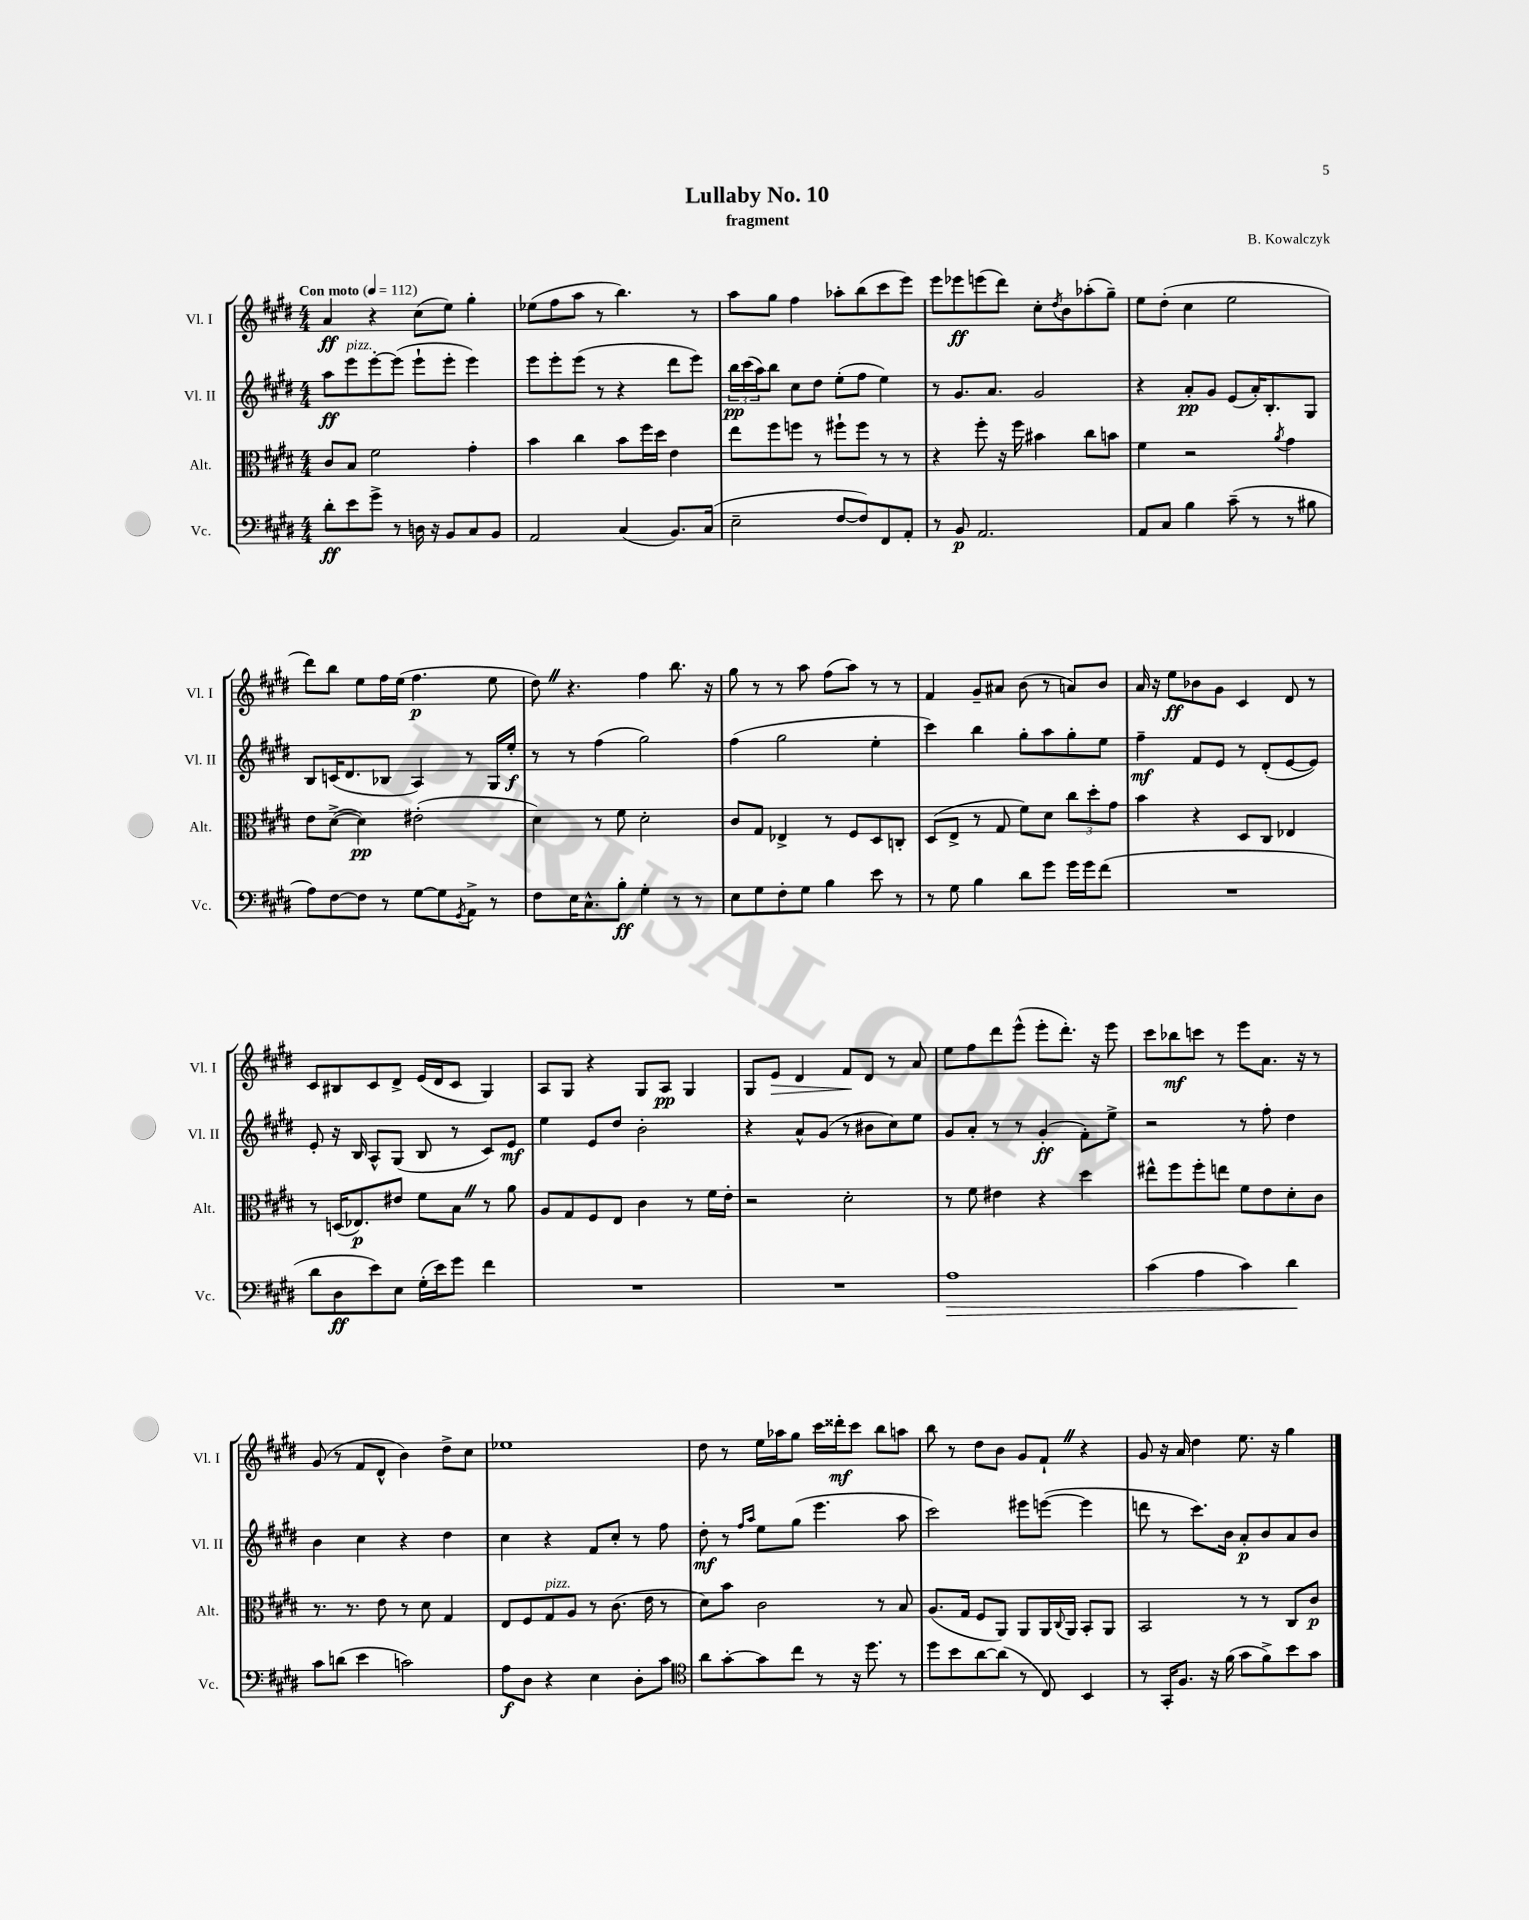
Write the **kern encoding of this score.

**kern	**dynam	**kern	**dynam	**kern	**dynam	**kern	**dynam
*part4	*part4	*part3	*part3	*part2	*part2	*part1	*part1
*staff4	*staff4	*staff3	*staff3	*staff2	*staff2	*staff1	*staff1
*I"Vc.	*	*I"Alt.	*	*I"Vl. II	*	*I"Vl. I	*
*I'Vc.	*	*I'Alt.	*	*I'Vl. II	*	*I'Vl. I	*
*clefF4	*	*clefC3	*	*clefG2	*	*clefG2	*
*k[f#c#g#d#]	*	*k[f#c#g#d#]	*	*k[f#c#g#d#]	*	*k[f#c#g#d#]	*
*M4/4	*	*M4/4	*	*M4/4	*	*M4/4	*
*MM112	*	*MM112	*	*MM112	*	*MM112	*
=1	=1	=1	=1	=1	=1	=1	=1
!	!	!	!	!	!	!LO:TX:a:B:t=Con moto	!
8d#'\L	ff	8c#/L	.	8aa\L	ff	4a/	ff
!	!	!	!	!LO:TX:a:i:t=pizz.	!	!	!
8e\	.	8B/J	.	8eee\	.	.	.
8g#^\J	.	2f#\	.	[8eee'\	.	4r	.
8r	.	.	.	(8eee\J]	.	.	.
16Dn\	.	.	.	8eee`\L	.	(8cc#\L	.
16r	.	.	.	.	.	.	.
8BB/L	.	.	.	8eee'\J	.	8ee\J)	.
8C#/	.	4g#'\	.	4eee\)	.	4gg#'\	.
8BB/J	.	.	.	.	.	.	.
=2	=2	=2	=2	=2	=2	=2	=2
2AA/	.	4b\	.	8eee\L	.	(8ee-X\L	.
.	.	.	.	8eee'\	.	8ff#\	.
.	.	4cc#\	.	(8eee\J	.	8aa\J	.
.	.	.	.	8r	.	8r	.
(4C#/	.	8b\L	.	4r	.	4.bb\)	.
.	.	16ff#\L	.	.	.	.	.
.	.	16dd#\JJ	.	.	.	.	.
8.BB/L)	.	4e\	.	8ddd#\L	.	.	.
.	.	.	.	8eee\J)	.	8r	.
(16C#/Jk	.	.	.	.	.	.	.
=3	=3	=3	=3	=3	=3	=3	=3
2E~\	.	8ee\L	.	24bb\LL	pp	8aa\L	.
.	.	.	.	(24ccc#\	.	.	.
.	.	.	.	24aa\J)	.	.	.
.	.	8ff#\	.	8bb\J	.	8gg#\J	.
.	.	8ffn\J	.	8cc#\L	.	4ff#\	.
.	.	8r	.	8dd#\J	.	.	.
[8F#/L	.	8ff#X`\L	.	(8ee'\L	.	8aa-X'\L	.
8F#/])	.	8ff#\J	.	8ff#\J	.	(8bb\	.
8FF#/	.	8r	.	4ee\)	.	8ccc#\	.
8AA'/J	.	8r	.	.	.	8eee\J)	.
=4	=4	=4	=4	=4	=4	=4	=4
8r	.	4r	.	8r	.	8eee\L	.
8BB/	p	.	.	8.g#/L	.	8eee-X\	ff
2.AA/	.	8ff#'\	.	.	.	(8eeen\	.
.	.	.	.	8.a/J	.	.	.
.	.	16r	.	.	.	8ddd#\J)	.
.	.	16ff#\	.	.	.	.	.
.	.	4b#X\	.	2g#/	.	8cc#'\L	.
.	.	.	.	.	.	8qdd#/	.
.	.	.	.	.	.	8b\	.
.	.	8cc#\L	.	.	.	(8aa-X'\	.
.	.	8bn\J	.	.	.	8gg#~\J)	.
=5	=5	=5	=5	=5	=5	=5	=5
8AA/L	.	4f#\	.	4r	.	8ee\L	.
8C#/J	.	.	.	.	.	(8dd#'\J	.
4B\	.	2r	.	8a'/L	pp	4cc#\	.
.	.	.	.	8g#/J	.	.	.
(8c#~\	.	.	.	(8e/L	.	2ee\	.
8r	.	.	.	16a'/K)	.	.	.
.	.	.	.	8.B'/	.	.	.
.	.	8qa/	.	.	.	.	.
8r	.	4g#\	.	.	.	.	.
8B#X\	.	.	.	8G#/J	.	.	.
!!LO:LB:g=z
=6	=6	=6	=6	=6	=6	=6	=6
8A\L)	.	8e\L	.	8B/L	.	8ddd#\L)	.
[8F#\	.	([8d#^\J	.	(16cn/K	.	8bb\J	.
.	.	.	.	8.d#/	.	.	.
8F#\J]	.	4d#\])	pp	.	.	8ee\L	.
8r	.	.	.	8B-X/J	.	16ff#\L	.
.	.	.	.	.	.	(16ee\JJ	.
[8G#\L	.	(2e#X'\	.	4A/)	.	4.ff#\	p
8G#\]	.	.	.	.	.	.	.
8qGG#/	.	.	.	.	.	.	.
8AA^\J	.	.	.	8r	.	.	.
8r	.	.	.	16G#/LL	.	8ee\	.
.	.	.	.	16ee'/JJ	f	.	.
=7	=7	=7	=7	=7	=7	=7	=7
8F#\L	.	4d#\)	.	8r	.	8dd#Z\)	.
16E\K	.	.	.	8r	.	4.r	.
8.C#^^\	.	.	.	.	.	.	.
.	.	8r	.	(4ff#\	.	.	.
8B'\J	ff	8f#\	.	.	.	.	.
4G#'\	.	2d#'\	.	2gg#\)	.	4ff#\	.
8r	.	.	.	.	.	8.bb\	.
8r	.	.	.	.	.	.	.
.	.	.	.	.	.	16r	.
=8	=8	=8	=8	=8	=8	=8	=8
8E\L	.	8c#/L	.	(4ff#\	.	8gg#\	.
8G#\	.	8G#/J	.	.	.	8r	.
8F#'\	.	4E-X^/	.	2gg#\	.	8r	.
8G#\J	.	.	.	.	.	8aa\	.
4B\	.	8r	.	.	.	(8ff#\L	.
.	.	8F#/L	.	.	.	8aa\J)	.
8e\	.	8D#/	.	4ee'\	.	8r	.
8r	.	8Cn'/J	.	.	.	8r	.
=9	=9	=9	=9	=9	=9	=9	=9
8r	.	(8D#/L	.	4ccc#\)	.	4f#/	.
8G#\	.	8E^/J	.	.	.	.	.
4B\	.	8r	.	4bb\	.	8g#~/L	.
.	.	8G#/	.	.	.	8a#X/J	.
8d#\L	.	8f#\L)	.	8gg#'\L	.	(8b\	.
8g#\J	.	8d#\J	.	8aa\	.	8r	.
16g#\LL	.	12cc#\L	.	8gg#'\	.	8an/L)	.
16g#\J	.	.	.	.	.	.	.
.	.	12dd#'\	.	.	.	.	.
(8f#\J	.	.	.	8ee\J	.	8b/J	.
.	.	12g#\J	.	.	.	.	.
=10	=10	=10	=10	=10	=10	=10	=10
1r	.	4b\	.	4ff#~\	mf	16a/	.
.	.	.	.	.	.	16r	.
.	.	.	.	.	.	8ee\L	ff
.	.	4r	.	8f#/L	.	8b-X\	.
.	.	.	.	8e/J	.	8g#\J	.
.	.	8D#/L	.	8r	.	4c#/	.
.	.	8C#/J	.	(8d#'/L	.	.	.
.	.	4E-X/	.	[8e/	.	8d#/	.
.	.	.	.	8e/J])	.	8r	.
!!LO:LB:g=z
=11	=11	=11	=11	=11	=11	=11	=11
8d#\L	.	8r	.	8e'/	.	8c#/L	.
8D#\	ff	(16Dn/KL	.	16r	.	8B#X/	.
.	.	8.E-X/)	p	16B/	.	.	.
8e\)	.	.	.	8A^^/L	.	8c#/	.
8E\J	.	8e#X/J	.	(8G#/J	.	8d#^/J	.
(16G#'\LL	.	8f#\L	.	8B/	.	(16e/LL	.
16e\J)	.	.	.	.	.	16d#/J	.
8g#\J	.	8BZ\J	.	8r	.	8c#/J	.
4f#\	.	8r	.	8c#/L)	.	4G#/)	.
.	.	8a\	.	8e/J	mf	.	.
=12	=12	=12	=12	=12	=12	=12	=12
1r	.	8A/L	.	4ee\	.	8A/L	.
.	.	8G#/	.	.	.	8G#/J	.
.	.	8F#/	.	8e/L	.	4r	.
.	.	8E/J	.	8dd#/J	.	.	.
.	.	4c#\	.	2b'\	.	8G#/L	.
.	.	.	.	.	.	8A/J	pp
.	.	8r	.	.	.	4G#/	.
.	.	16f#\LL	.	.	.	.	.
.	.	16e'\JJ	.	.	.	.	.
=13	=13	=13	=13	=13	=13	=13	=13
1r	.	2r	.	4r	.	8G#/L	.
!	!	!	!	!	!	!	!LO:HP:b
.	.	.	.	.	.	8e/J	>
.	.	.	.	8a^^/L	.	4d#/	.
.	.	.	.	(8g#/J	.	.	.
.	.	2d#'\	.	8r	.	8f#/L	.
.	.	.	.	8b#X\L	.	8d#/J	]
.	.	.	.	8cc#\)	.	8r	.
.	.	.	.	8ee\J	.	8a/	.
=14	=14	=14	=14	=14	=14	=14	=14
!	!LO:HP:b	!	!	!	!	!	!
1A	>	8r	.	8g#/L	.	8ee\L	.
.	.	8f#\	.	8a'/J	.	8ff#\	.
.	.	4e#X\	.	8r	.	8ddd#\	.
.	.	.	.	8r	.	(8eee^^\J	.
.	.	4r	.	(4g#'/	ff	8eee'\L	.
.	.	.	.	.	.	8.ddd#'\J)	.
.	.	4dd#\	.	8f#'\L)	.	.	.
.	.	.	.	.	.	16r	.
.	.	.	.	8ee^\J	.	8eee\	.
=15	=15	=15	=15	=15	=15	=15	=15
(4c#\	.	8ee#X^^\L	.	2r	.	8ccc#\L	.
.	.	8ff#\	.	.	.	8bb-X\	mf
4A\	.	8ff#'\	.	.	.	8cccn\J	.
.	.	8een\J	.	.	.	8r	.
4c#\)	.	8f#\L	.	8r	.	8eee\L	.
.	.	8e\	.	8ff#'\	.	8.a\J	.
4d#\	.	8d#'\	.	4dd#\	.	.	.
.	.	.	.	.	.	16r	.
.	.	8c#\J	.	.	.	8r	.
.	]	.	.	.	.	.	.
!!LO:LB:g=z
=16	=16	=16	=16	=16	=16	=16	=16
8c#\L	.	8.r	.	4b\	.	(8g#/	.
(8dn\J	.	.	.	.	.	8r	.
.	.	8.r	.	.	.	.	.
4e\	.	.	.	4cc#\	.	8f#/L	.
.	.	8e\	.	.	.	8d#^^/J	.
2cn\)	.	8r	.	4r	.	4b\)	.
.	.	8d#\	.	.	.	.	.
.	.	4G#/	.	4dd#\	.	8dd#^\L	.
.	.	.	.	.	.	8cc#\J	.
=17	=17	=17	=17	=17	=17	=17	=17
8A\L	f	8E/L	.	4cc#\	.	1ee-X	.
8D#\J	.	8F#/	.	.	.	.	.
!	!	!LO:TX:a:i:t=pizz.	!	!	!	!	!
4r	.	8G#/	.	4r	.	.	.
.	.	8A/J	.	.	.	.	.
4E\	.	8r	.	8f#/L	.	.	.
.	.	(8.c#\	.	8cc#'/J	.	.	.
8D#'\L	.	.	.	8r	.	.	.
.	.	16e\	.	.	.	.	.
8c#\J	.	8r	.	8ff#\	.	.	.
=18	=18	=18	=18	=18	=18	=18	=18
*clefC4	*	*	*	*	*	*	*
8a\L	.	8d#\L)	.	8dd#'\	mf	8dd#\	.
[8g#'\	.	8b\J	.	8r	.	8r	.
.	.	.	.	16qqff#/LL	.	.	.
.	.	.	.	16qqaa/JJ	.	.	.
8g#\]	.	2c#\	.	8ee\L	.	16ee\LL	.
.	.	.	.	.	.	16aa-X\J	.
8cc#\J	.	.	.	(8gg#\J	.	8gg#\J	.
8r	.	.	.	4.eee\	.	16ccc#\LL	.
.	.	.	.	.	.	16ddd##X'\J	mf
16r	.	.	.	.	.	8ccc#\J	.
8.dd#\	.	.	.	.	.	.	.
.	.	8r	.	.	.	8bb\L	.
8r	.	8B/	.	8aa\	.	8aan\J	.
=19	=19	=19	=19	=19	=19	=19	=19
8dd#\L	.	(8.A/L	.	2ccc#\)	.	8bb\	.
8b\	.	.	.	.	.	8r	.
.	.	16G#/Jk	.	.	.	.	.
[8a\	.	8F#/L	.	.	.	8dd#\L	.
(8a\J]	.	8AA/J)	.	.	.	8b\J	.
8r	.	8AA/L	.	8eee#X\L	.	8g#/L	.
8C#/)	.	16AA/L	.	([8eeen\J	.	8f#`Z/J	.
.	.	8qqC#/	.	.	.	.	.
.	.	16AA/JJ	.	.	.	.	.
4BB/	.	8BB'/L	.	4eee\]	.	4r	.
.	.	8AA/J	.	.	.	.	.
=20	=20	=20	=20	=20	=20	=20	=20
8r	.	2BB/	.	8dddn\	.	8g#/	.
16GG#'/KL	.	.	.	8r	.	16r	.
8.F#/J	.	.	.	.	.	16a/	.
.	.	.	.	8.ccc#\L)	.	4dd#\	.
16r	.	.	.	.	.	.	.
(16f#\	.	.	.	16b\Jk	.	.	.
8g#\L	.	8r	.	8a'/L	p	8.ee\	.
8f#^\)	.	8r	.	8b/	.	.	.
.	.	.	.	.	.	16r	.
8b\	.	8C#/L	.	8a/	.	4gg#\	.
8g#\J	.	8c#/J	p	8b/J	.	.	.
==	==	==	==	==	==	==	==
*-	*-	*-	*-	*-	*-	*-	*-
